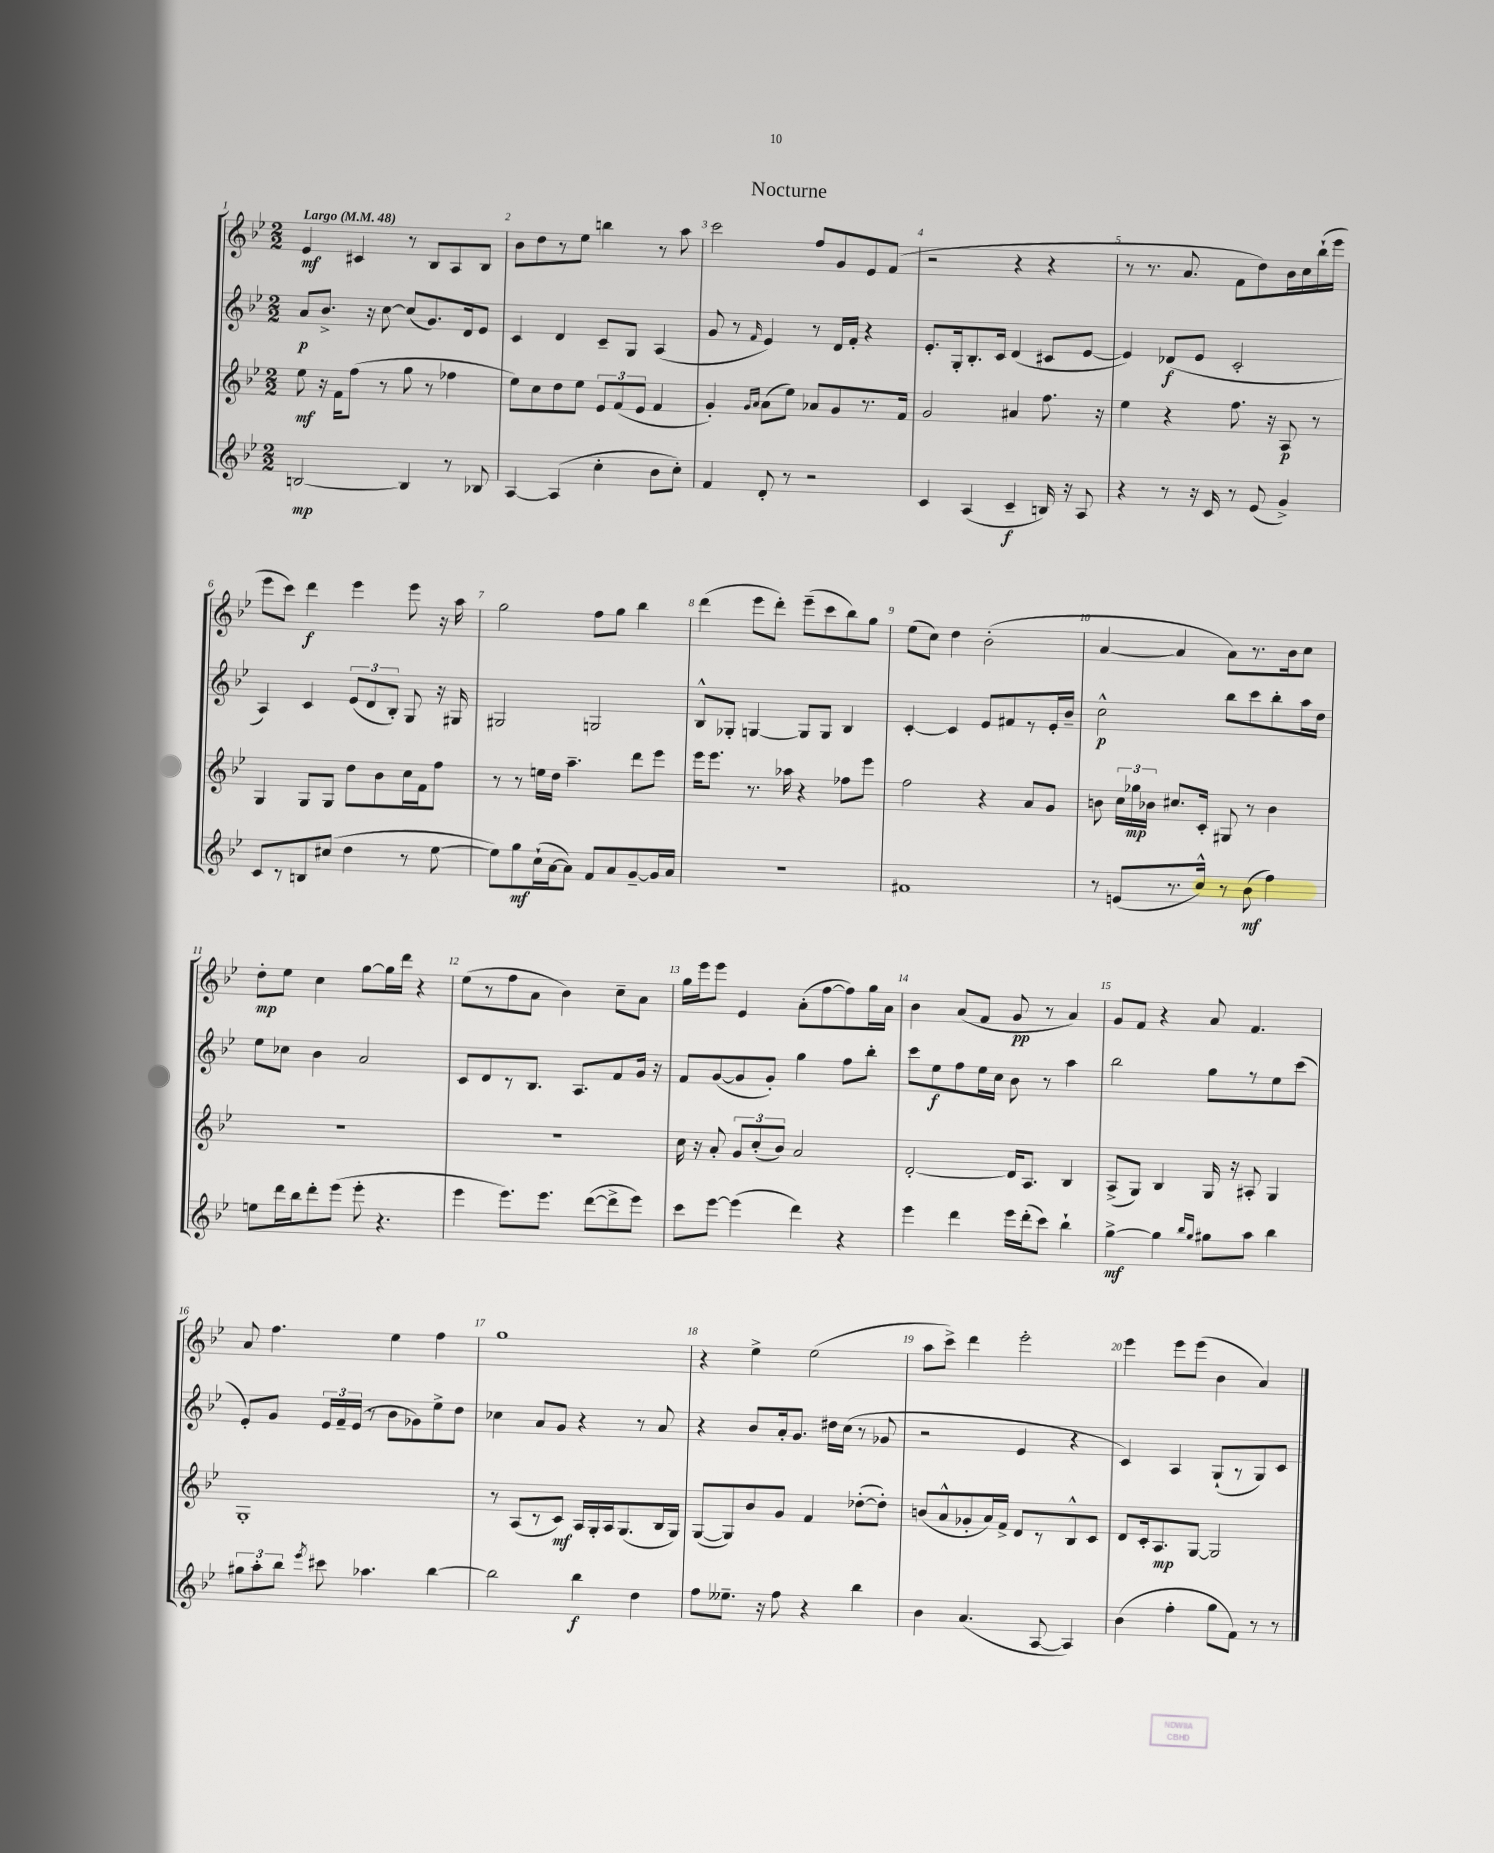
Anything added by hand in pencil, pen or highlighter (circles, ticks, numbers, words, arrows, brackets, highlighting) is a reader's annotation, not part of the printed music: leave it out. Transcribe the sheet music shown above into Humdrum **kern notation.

**kern	**kern	**kern	**kern
*staff4	*staff3	*staff2	*staff1
*clefG2	*clefG2	*clefG2	*clefG2
*k[b-e-]	*k[b-e-]	*k[b-e-]	*k[b-e-]
*M2/2	*M2/2	*M2/2	*M2/2
*MM48	*MM48	*MM48	*MM48
[2B	8ee-	8a	4e-
.	16r	8.b-^	.
.	16f	.	.
.	(8ff	.	4c#
.	.	16r	.
.	8r	[8cc	.
4B]	8gg	(8cc]	8r
.	8r	8.g)	8B-
8r	4ff-	.	8A
.	.	16d	.
8B-	.	8e-	8B-
=	=	=	=
[4A	8ee-)	4c	8b-
.	8cc	.	8dd
(4A]	8dd	4d	8r
.	8ee-	.	8ee-
4cc'	12e-	8c~	4bb
.	(12f	.	.
.	.	8G	.
.	12e-	.	.
8b-	4f	(4A	8r
8cc')	.	.	8aa
=	=	=	=
4f	4g')	8g	2ccc
.	.	8r	.
.	16qqg	.	.
.	16qqa	16qqf	.
8d'	(8a	4e-)	.
8r	8ee-)	.	.
2r	8a-	8r	8ff
.	8g	16d	8g
.	.	16f'	.
.	8.r	4r	8e-
.	.	.	(8f
.	16f	.	.
=	=	=	=
4c	2g	8.e-'	2r
.	.	16G'	.
(4A	.	8.B-'	.
.	.	16c	.
4c~	4a#	(4d	4r
16B)	8.ff	8c#	4r
16r	.	.	.
8A	.	[8e-	.
.	16r	.	.
=	=	=	=
4r	4ee-	4e-])	8r
.	.	.	8.r
8r	4r	(8d-	.
.	.	.	8.a
16r	.	8e-	.
16c	.	.	.
8r	8.ff	2c'	8f
(8e-	.	.	8dd)
.	16r	.	.
4g^)	8A	.	16b-
.	.	.	16cc
.	8r	.	(16bb-`
.	.	.	16eee-
=	=	=	=
8c	4G	4A)	8eee-
8r	.	.	8ccc)
8B	8G	4c	4ddd
(8cc#	8G	.	.
4dd	8dd	(12e-	4eee-
.	.	12d	.
.	8b-	.	.
.	.	12B-')	.
8r	16cc	8G	8eee-
.	16f	.	.
[8ee-	8ff	16r	16r
.	.	16G#	16aa
=	=	=	=
8ee-])	8r	2G#	2gg
8gg	8r	.	.
(16cc`	16ee	.	.
[16a	16dd	.	.
8a])	4.aa~	.	.
8f	.	2G	8ff
8a	.	.	8gg
[8g~	8ddd	.	4bb-
16g]	8eee-	.	.
16a	.	.	.
=	=	=	=
1r	16eee-	8B-^^	(4ddd
.	8.eee-	.	.
.	.	8G-'	.
.	8.r	[4G	8eee-
.	.	.	8ddd')
.	16aa-	.	.
.	4r	8G]	(8eee-~
.	.	8G	8ccc
.	8ff-	4B-	8bb-)
.	8eee-	.	8gg
=	=	=	=
1f#	2ff	[4c'	(8ee-
.	.	.	8cc)
.	.	4c]	4dd
.	4r	8e-	(2b-'
.	.	8f#	.
.	8a	8r	.
.	8g	16e-'	.
.	.	16b-~	.
=	=	=	=
8r	8b	2cc^^	[4a
(8e	24cc	.	.
.	24gg-	.	.
.	24b-	.	.
8.r	8.cc#	.	4a]
16cc^^)	16c'	.	.
8r	8G#	8bb-	8a)
(8b-	8r	8ccc	8.r
4ff)	4b-	8bb-'	.
.	.	.	16b-
.	.	16aa	8cc
.	.	16dd	.
=	=	=	=
8ee	1r	8ee-	8dd'
16ddd	.	8cc-	8ee-
16bb-	.	.	.
8ddd'	.	4b-	4cc
(8eee-	.	.	.
8eee-'	.	2a	[8gg
4.r	.	.	16gg]
.	.	.	16ddd
.	.	.	4r
=	=	=	=
4eee-	1r	8c	(8ee-
.	.	8d	8r
8.eee-)	.	8r	8ff
.	.	8.B-	8a
8.eee-	.	.	.
.	.	.	4b-)
.	.	8.A	.
([8ddd	.	.	.
8ddd^]	.	8f	8cc~
8eee-)	.	16g	8a
.	.	16r	.
=	=	=	=
8ccc	16cc	8f	16gg
.	16r	.	16eee-
[8eee-	8a'	([8g	8eee-
(4eee-]	12g	8g]	4e-
.	(12cc'	.	.
.	.	8g')	.
.	12b-)	.	.
4ddd)	2a	4gg	(8a'
.	.	.	[8ff
4r	.	8ff	8ff])
.	.	8bb-'	16gg
.	.	.	16a
=	=	=	=
4eee-	[2d'	8ccc	4b-
.	.	8ee-	.
4ddd	.	8ff	(8a
.	.	16ee-	8f
.	.	16cc	.
16eee-	16d]	8b-	8g
(16ddd'	8.A	.	.
8ccc)	.	8r	8r
4bb-`	4B-	4aa	4a)
=	=	=	=
[4gg^	(8A^	2bb-	8g
.	8G)	.	8f
4gg]	4B-	.	4r
16qqbb-	.	.	.
16qqgg	.	.	.
8gg#	16G	8gg	8a
.	16r	.	.
8aa	8A#'	8r	4.f
4bb-	4G	8ee-	.
.	.	(8ccc	.
=	=	=	=
12gg#	1G'	8e-')	8a
12aa'	.	.	.
.	.	8g	4.ff
12bb-	.	.	.
8qeee-	.	.	.
8ccc#	.	24e-	.
.	.	24f~	.
.	.	(24e-	.
4.aa-	.	8r	.
.	.	8b-	4ee-
.	.	8g-)	.
[4bb-	.	8ee-^	4ff
.	.	8dd	.
=	=	=	=
2bb-]	8r	4cc-	1gg
.	(8A	.	.
.	8r	8a	.
.	8c)	8g	.
4bb-	16A	4r	.
.	16G'	.	.
.	16A	.	.
.	(8.G	.	.
4dd	.	8r	.
.	16B-	8a	.
.	16G)	.	.
=	=	=	=
8ff	([8G	4r	4r
8.ee--~	8G])	.	.
.	8b-	8b-	4ee-^
16r	.	.	.
8ff	8g	16a'	.
.	.	8.g	.
4r	4f	.	(2ee-
.	.	16dd#	.
.	.	(16cc	.
4bb-	([8dd-'	8r	.
.	8dd-'])	8g-	.
=	=	=	=
4b-	(8b	2r	8aa
.	8a^^	.	8ccc^)
(4.a	8g-'	.	4ddd
.	16a)	.	.
.	16f^	.	.
.	8d	4e-	2eee-'
[8A	8r	.	.
4A])	8B-^^	4r	.
.	8c	.	.
=	=	=	=
(4b-	8d	4c)	4eee-
.	16c'	.	.
.	8.A	.	.
4ff'	.	4A	8eee-
.	[8G	.	(8eee-
8gg	2G]	(8G`	4b-
8f)	.	8r	.
8r	.	8G)	4a)
8r	.	8c	.
==	==	==	==
*-	*-	*-	*-
